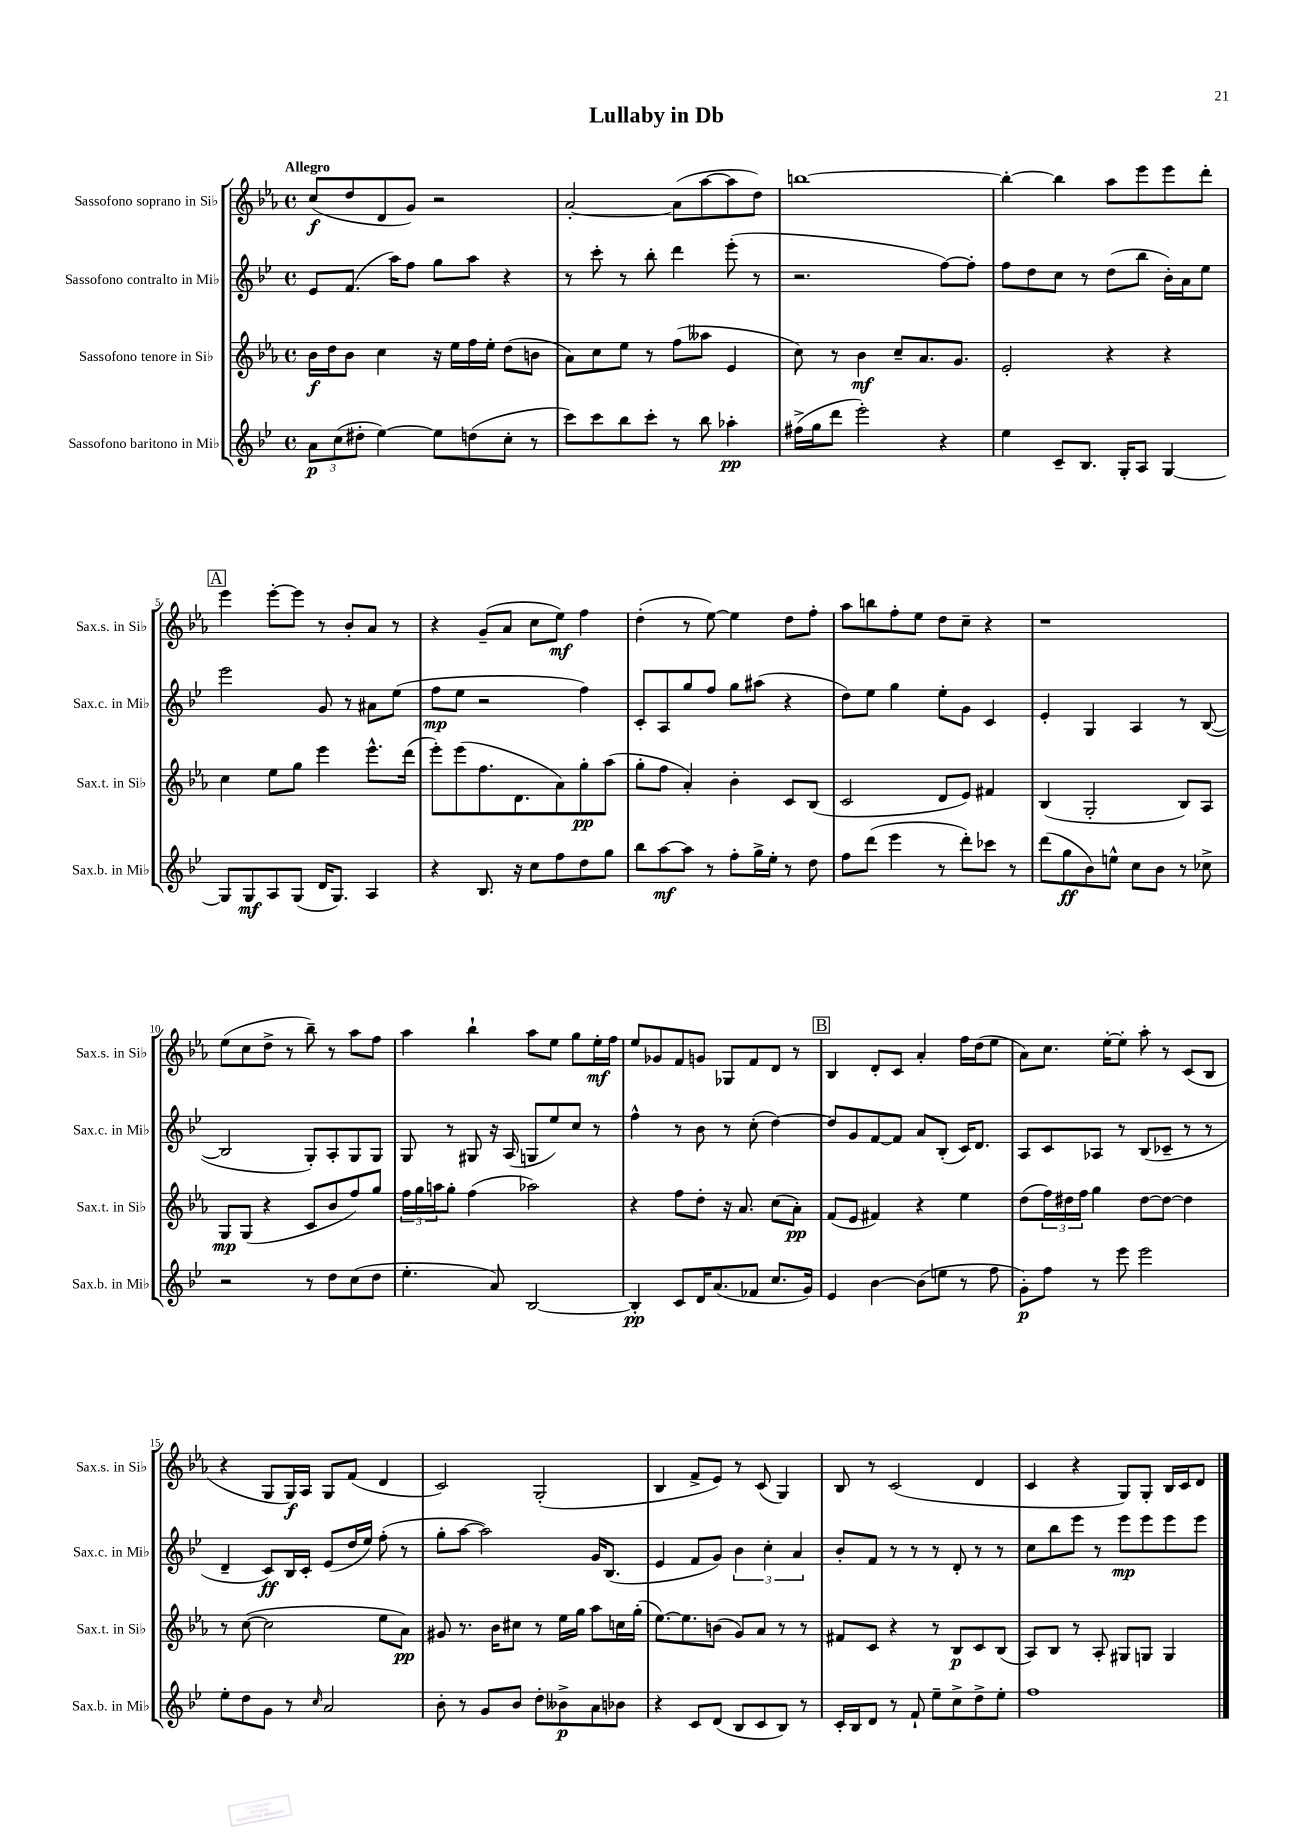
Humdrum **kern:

**kern	**kern	**kern	**kern
*staff4	*staff3	*staff2	*staff1
*clefG2	*clefG2	*clefG2	*clefG2
*k[b-e-]	*k[b-e-a-]	*k[b-e-]	*k[b-e-a-]
*M4/4	*M4/4	*M4/4	*M4/4
*met(c)	*met(c)	*met(c)	*met(c)
12a	16b-	8e-	(8cc
.	16dd	.	.
(12cc	.	.	.
.	8b-	(8.f	8dd
12dd#'	.	.	.
[4ee-)	4cc	.	8d
.	.	16aa)	.
.	.	8ff	8g)
8ee-]	16r	8gg	2r
.	16ee-	.	.
(8dd	16ff	8aa	.
.	16ee-'	.	.
8cc'	(8dd	4r	.
8r	8b	.	.
=	=	=	=
8ccc)	8a-)	8r	[2a-'
8ccc	8cc	8ccc'	.
8bb-	8ee-	8r	.
8ccc'	8r	8bb-'	.
8r	(8ff	4ddd	(8a-]
8bb-	8aa--	.	[8aa-
4aa-'	4e-	(8eee-'	8aa-]
.	.	8r	8dd)
=	=	=	=
(16ff#^	8cc)	2.r	[1bb
16gg	.	.	.
8ddd	8r	.	.
2eee-')	4b-	.	.
.	8cc~	.	.
.	8.a-	.	.
4r	.	[8ff)	.
.	8.g	.	.
.	.	8ff']	.
=	=	=	=
4ee-	2e-'	8ff	4bb'_
.	.	8dd	.
8c~	.	8cc	4bb]
8.B-	.	8r	.
.	4r	(8dd	8aa-
16G'	.	.	.
8A	.	8bb-	8eee-
[4G	4r	16b-')	8eee-
.	.	16a	.
.	.	8ee-	8ddd'
=	=	=	=
8G]	4cc	2eee-	4eee-
8G	.	.	.
8A	8ee-	.	[8eee-'
(8G	8gg	.	8eee-]
16d	4eee-	8g	8r
8.G)	.	.	.
.	.	8r	8b-'
4A	8.eee-^^	8a#	8a-
.	.	(8ee-	8r
.	(16ddd	.	.
=	=	=	=
4r	8eee-')	8ff	4r
.	(8eee-	8ee-	.
8.B-	8.ff	2r	(8g~
.	.	.	8a-
16r	8.d	.	.
8cc	.	.	8cc
8ff	8a-)	.	8ee-)
8dd	8gg'	4ff)	4ff
8gg	(8aa-	.	.
=	=	=	=
8bb-	8gg'	8c'	(4dd'
[8aa	8ff	8A	.
8aa]	4a-')	8gg	8r
8r	.	8ff	[8ee-)
8ff'	4b-'	8gg	4ee-]
16gg^	.	(8aa#	.
16ee-'	.	.	.
8r	8c	4r	8dd
8dd	(8B-	.	8ff'
=	=	=	=
8ff	2c	8dd)	8aa-
(8ddd	.	8ee-	8bb
4eee-	.	4gg	8ff'
.	.	.	8ee-
8r	8d	8ee-'	8dd
8ddd')	8e-)	8g	8cc~
8ccc-	4f#	4c	4r
8r	.	.	.
=	=	=	=
(8ddd	(4B-	4e-'	1r
8gg	.	.	.
8b-)	2G'	4G	.
8ee^^	.	.	.
8cc	.	4A	.
8b-	.	.	.
8r	8B-)	8r	.
8cc-^	8A-	([8B-	.
=	=	=	=
2r	8G	2B-]	(8ee-
.	(8G	.	8cc
.	4r	.	8dd^
.	.	.	8r
8r	8c	8G')	8bb-~)
8dd	8b-	8A'	8r
(8cc	8ff)	8G	8aa-
8dd	8gg	8G	8ff
=	=	=	=
4.ee-'	24ff	8G	4aa-
.	24gg	.	.
.	24aa	.	.
.	8gg'	8r	.
.	(4ff	8G#	4bb-`
8a)	.	16r	.
.	.	(16A	.
[2B-	2aa-)	8G	8aa-
.	.	8ee-)	8ee-
.	.	8cc	8gg
.	.	8r	16ee-'
.	.	.	16ff
=	=	=	=
4B-']	4r	4ff^^	8ee-
.	.	.	8g-
8c	8ff	8r	8f
16d	8dd'	8b-	8g
(8.a	.	.	.
.	16r	8r	8G-
.	8.a-	.	.
8f-	.	(8cc'	8f
8.cc	(8cc	[4dd)	8d
.	8a-')	.	8r
16g)	.	.	.
=	=	=	=
4e-	(8f	8dd]	4B-
.	8e-	8g	.
[4b-	4f#)	[8f	8d'
.	.	8f]	8c
(8b-]	4r	8a	4a-'
8ee	.	(8B-'	.
8r	4ee-	16c)	16ff
.	.	8.d	(16dd
8ff	.	.	8ee-
=	=	=	=
8g')	(8dd	8A	8a-)
8ff	24ff)	8c	8.cc
.	24dd#	.	.
.	24ff	.	.
8r	4gg	8A-	.
.	.	.	[16ee-'
8eee-	.	8r	8ee-']
2eee-	[8dd#	(8B-	8aa-'
.	8dd#_	8c-~	8r
.	4dd#]	8r	(8c
.	.	8r	8B-
=	=	=	=
8ee-'	8r	4d~	4r
8dd	([8cc	.	.
8g	2cc]	8c)	8G
8r	.	16B-	16G)
.	.	16c'	16A-
16qqcc	.	.	.
2a	.	(8e-	8G
.	.	16dd	(8f
.	.	16ee-)	.
.	8ee-	(8ff'	4d
.	8a-)	8r	.
=	=	=	=
8b-'	8g#	8gg'	2c)
8r	8.r	[8aa	.
8g	.	2aa])	.
.	16b-	.	.
8b-	8cc#	.	.
8dd'	8r	.	(2G'
8b--^	16ee-	.	.
.	16gg	.	.
8a	8aa-	16g	.
.	.	(8.B-	.
8b-	16cc	.	.
.	(16gg'	.	.
=	=	=	=
4r	[8.ee-)	4e-	4B-
.	8.ee-]	.	.
8c	.	8f	8f^
(8d	(8b	8g)	8e-)
8B-	8g)	6b-	8r
8c	8a-	.	(8c
.	.	6cc'	.
8B-)	8r	.	4G)
.	.	6a	.
8r	8r	.	.
=	=	=	=
16c'	8f#	8b-'	8B-
16B-	.	.	.
8d	8c	8f	8r
8r	4r	8r	(2c
8f`	.	8r	.
8ee-~	8r	8r	.
8cc^	8B-	8d'	.
8dd^	8c	8r	4d
8ee-'	(8B-	8r	.
=	=	=	=
1ff	8A-)	8cc	4c
.	8B-	8bb-	.
.	8r	8eee-	4r
.	8A-'	8r	.
.	8G#	8eee-	8G)
.	8G	8eee-	8G'
.	4G	8eee-	16B-
.	.	.	16c
.	.	8eee-	8d
==	==	==	==
*-	*-	*-	*-
